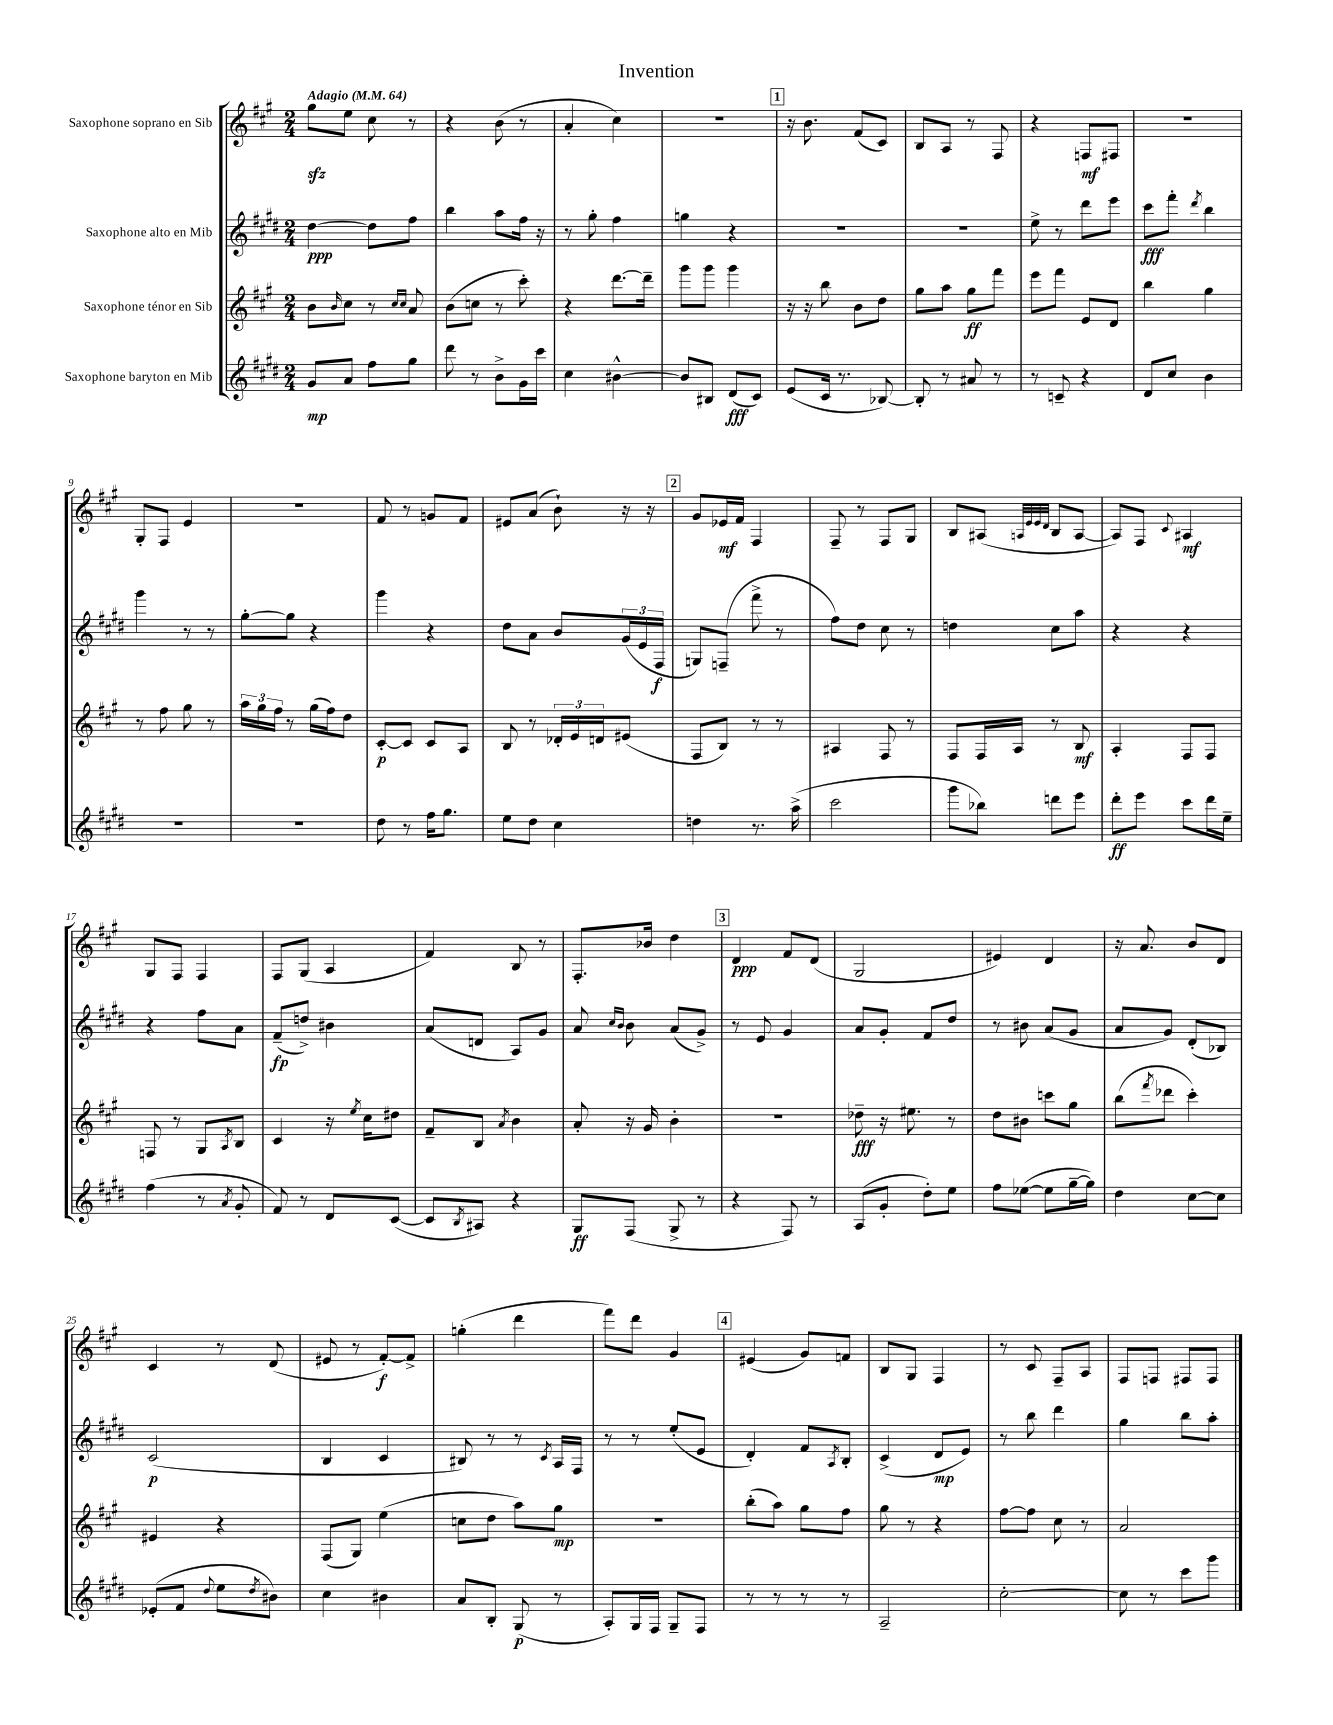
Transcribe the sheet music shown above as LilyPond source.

\header { title = "Invention" }
<<
\new StaffGroup <<
\new Staff = "s0" \with { instrumentName = "Saxophone soprano en Sib" } {
    \clef treble \key a \major \numericTimeSignature \time 2/4 \tempo "Adagio" 4 = 64
    gis''8\sfz e''8 cis''8 r8 |
    r4 b'8( r8 |
    a'4-. cis''4) |
    r2 |
    \mark \markup { \box "1" } r16 b'8. fis'8( cis'8) |
    b8 a8 r8 fis8 |
    r4 f8\mf fis8 |
    R2 |
    gis8-. fis8 e'4 |
    R2 |
    fis'8 r8 g'8 fis'8 |
    eis'8 a'8( b'8-!) r16 r16 |
    \mark \markup { \box "2" } gis'8 ees'16\mf fis'16 fis4 |
    fis8-- r8 fis8 gis8 |
    b8 ais8( \grace { a32 e'32 e'32 d'32 } b8 a8~ |
    a8) fis8 \appoggiatura { cis'8 } ais4\mf |
    gis8 fis8 fis4 |
    fis8 gis8( a4 |
    fis'4) b8 r8 |
    fis8.-. bes'16 d''4 |
    \mark \markup { \box "3" } d'4\ppp fis'8 d'8( |
    gis2 |
    eis'4) d'4 |
    r16 a'8. b'8 d'8 |
    cis'4 r8 d'8( |
    eis'8 r8 fis'8~-.\f) fis'8-> |
    g''4-.( d'''4 |
    fis'''8) d'''8 gis'4 |
    \mark \markup { \box "4" } eis'4( gis'8) f'8 |
    b8 gis8 fis4 |
    r8 cis'8 fis8-- a8 |
    fis8 f8 fis8 fis8 \bar "|." |
}
\new Staff = "s1" \with { instrumentName = "Saxophone alto en Mib" } {
    \clef treble \key e \major \numericTimeSignature \time 2/4
    dis''4~\ppp dis''8 fis''8 |
    b''4 a''8 fis''16 r16 |
    r8 gis''8-. fis''4 |
    g''4 r4 |
    \mark \markup { \box "1" } R2 |
    R2 |
    e''8-> r8 dis'''8 e'''8 |
    cis'''8\fff fis'''8-. \acciaccatura { dis'''8 } b''4 |
    gis'''4 r8 r8 |
    gis''8~-. gis''8 r4 |
    gis'''4 r4 |
    dis''8 a'8 b'8 \tuplet 3/2 { gis'16( e'16 fis16\f } |
    \mark \markup { \box "2" } g8) f8--( fis'''8-> r8 |
    fis''8) dis''8 cis''8 r8 |
    d''4 cis''8 a''8 |
    r4 r4 |
    r4 fis''8 a'8 |
    fis'8--\fp( d''8->) bis'4 |
    a'8( d'8 a8) gis'8 |
    a'8 \grace { cis''16 b'16 } b'8 a'8( gis'8->) |
    \mark \markup { \box "3" } r8 e'8 gis'4 |
    a'8 gis'8-. fis'8 dis''8 |
    r8 bis'8 a'8( gis'8 |
    a'8 gis'8) dis'8-.( bes8) |
    cis'2\p( |
    b4 cis'4 |
    bis8) r8 r8 \acciaccatura { cis'8 } a16 fis16 |
    r8 r8 e''8-.( e'8 |
    \mark \markup { \box "4" } dis'4-.) fis'8 \acciaccatura { a8 } b8-. |
    cis'4->( dis'8\mp e'8) |
    r8 b''8 dis'''4 |
    gis''4 b''8 a''8-. \bar "|." |
}
\new Staff = "s2" \with { instrumentName = "Saxophone ténor en Sib" } {
    \clef treble \key a \major \numericTimeSignature \time 2/4
    b'8 \grace { b'16 } cis''8 r8 \grace { cis''16 cis''16 } a'8 |
    b'8( c''8 r8 cis'''8-.) |
    r4 d'''8.~ d'''16-- |
    gis'''8 gis'''8 gis'''4 |
    \mark \markup { \box "1" } r16 r16 b''8 b'8 d''8 |
    gis''8 a''8 gis''8\ff fis'''8 |
    e'''8 fis'''8 e'8 d'8 |
    b''4 gis''4 |
    r8 fis''8 gis''8 r8 |
    \tuplet 3/2 { a''16 gis''16 fis''16 } r8 gis''16( fis''16) d''8 |
    cis'8~-.\p cis'8 cis'8 a8 |
    b8 r8 \tuplet 3/2 { des'16-. e'16 d'16 } eis'8( |
    \mark \markup { \box "2" } fis8 b8) r8 r8 |
    ais4 fis8 r8 |
    fis8 fis16 a16 r8 b8\mf |
    a4-. fis8 fis8 |
    f8 r8 gis8 \acciaccatura { a8 } b8 |
    cis'4 r16 \acciaccatura { e''8 } cis''16 dis''8 |
    fis'8-- b8 \acciaccatura { a'8 } b'4 |
    a'8-. r16 gis'16 b'4-. |
    \mark \markup { \box "3" } r2 |
    des''8--\fff r16 eis''8. r8 |
    d''8 bis'8 c'''8 gis''8 |
    b''8( \acciaccatura { fis'''8 } des'''8 cis'''4-.) |
    eis'4 r4 |
    fis8( gis8) e''4( |
    c''8 d''8 a''8) gis''8\mp |
    r2 |
    \mark \markup { \box "4" } b''8-.( a''8) gis''8 fis''8 |
    gis''8 r8 r4 |
    fis''8~ fis''8 cis''8 r8 |
    a'2 \bar "|." |
}
\new Staff = "s3" \with { instrumentName = "Saxophone baryton en Mib" } {
    \clef treble \key e \major \numericTimeSignature \time 2/4
    gis'8\mp a'8 fis''8 gis''8 |
    dis'''8 r8 b'8-> gis'16 cis'''16 |
    cis''4 bis'4~-^ |
    bis'8 bis8 dis'8\fff( cis'8) |
    \mark \markup { \box "1" } e'8( cis'16 r8. bes8~) |
    bes8-. r8 ais'8 r8 |
    r8 c'8-- r4 |
    dis'8 cis''8 b'4 |
    R2 |
    R2 |
    dis''8 r8 fis''16 gis''8. |
    e''8 dis''8 cis''4 |
    \mark \markup { \box "2" } d''4 r8. a''16->( |
    cis'''2 |
    gis'''8 bes''8) d'''8 e'''8 |
    dis'''8-.\ff e'''8 cis'''8 dis'''16 e''16-- |
    fis''4( r8 \acciaccatura { a'8 } gis'8-. |
    fis'8) r8 dis'8 cis'8~( |
    cis'8 \acciaccatura { b8 } ais8) r4 |
    gis8\ff fis8( gis8-> r8 |
    \mark \markup { \box "3" } r4 fis8) r8 |
    a8( gis'8-. dis''8-.) e''8 |
    fis''8 ees''8~( ees''8 gis''16~-- gis''16) |
    dis''4 cis''8~ cis''8 |
    ees'8-.( fis'8 \appoggiatura { dis''8 } e''8 \acciaccatura { dis''8 } bis'8) |
    cis''4 bis'4 |
    a'8 b8-. gis8\p( r8 |
    a8-.) gis16 fis16 gis8-- fis8 |
    \mark \markup { \box "4" } r8 r8 r8 r8 |
    a2-- |
    cis''2~-. |
    cis''8 r8 cis'''8 gis'''8 \bar "|." |
}
>>
>>
